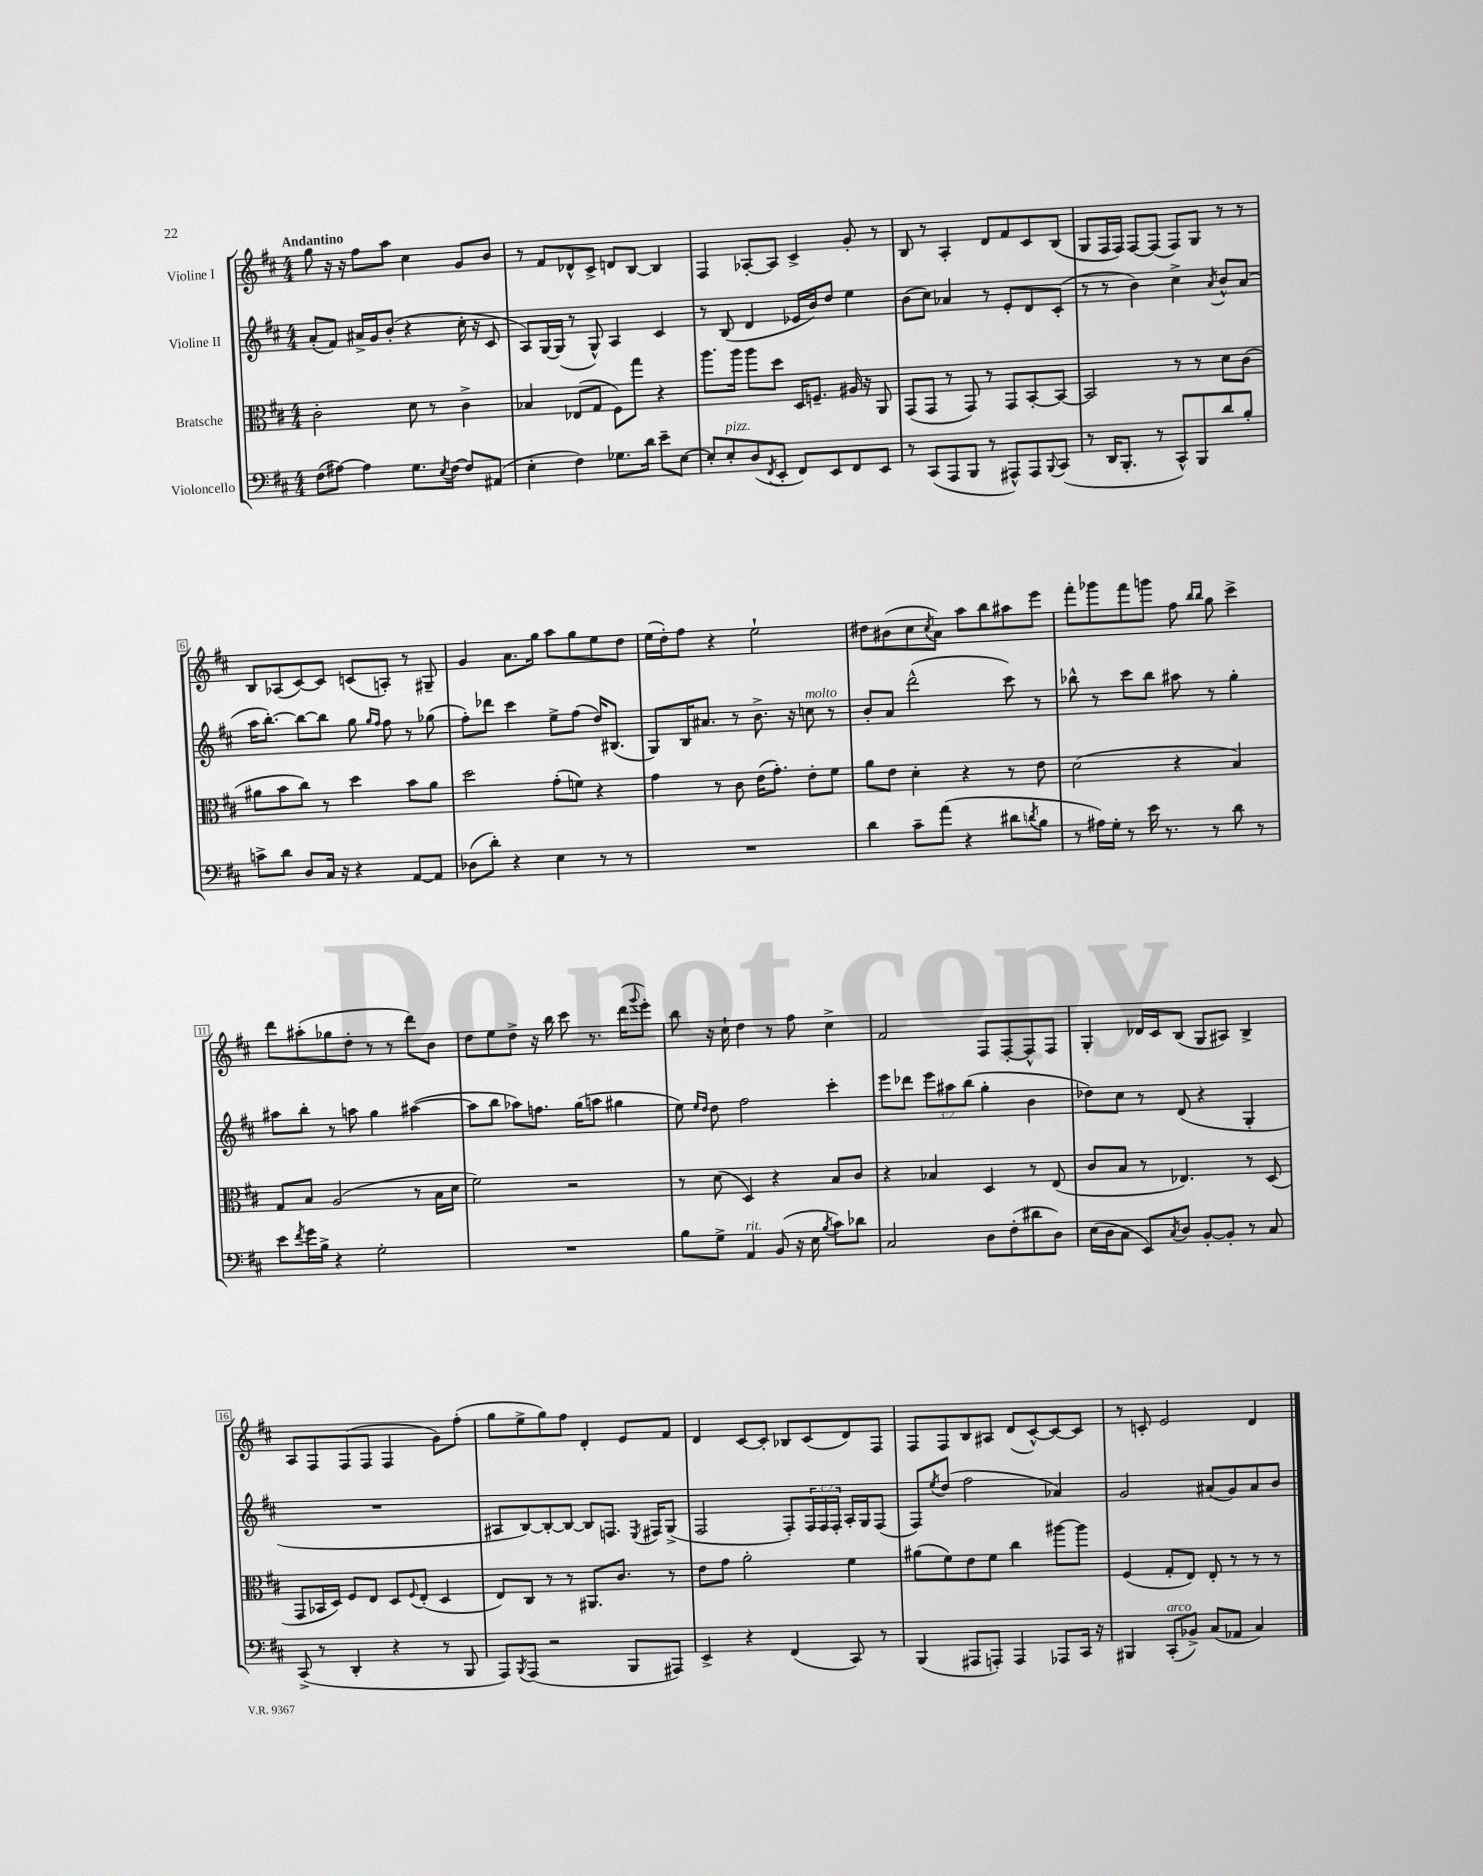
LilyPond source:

<<
\new StaffGroup <<
\new Staff = "s0" \with { instrumentName = "Violine I" } {
    \clef treble \key d \major \numericTimeSignature \time 4/4 \tempo "Andantino"
    g''8 r16 r16 fis''8 a''8 cis''4 g'8 b'8 |
    r8 fis'8 des'8-^ cis'8-> d'8 b8~ b4 |
    fis4 aes8~-. aes8 cis'4-> g'8-. r8 |
    b8 r8 a4-. d'8 fis'8 cis'8 b8( |
    g8 fis16 fis16) fis8~ fis8( fis8) g8 r8 r8 |
    b8 aes8( cis'8~) cis'8 c'8( a8-.) r8 gis8-- |
    g'4 a'8. g''16 a''8 g''8 e''8 d''8 |
    e''16( d''16-.) fis''8 r4 e''2-! |
    dis''8 bis'8( cis''8 \acciaccatura { cis''8 } a'8) a''8 b''8 ais''8 e'''8 |
    fis'''8-. ges'''8 fis'''8 g'''8 fis''8 \grace { b''16 b''16 } g''8 cis'''4-> |
    d'''8 ais''8-.( ges''8 d''8-. r8 r8 d'''8) b'8 |
    d''8 e''8 d''8-> r16 b''16 cis'''8 r8. d'''16( \appoggiatura { g'''8 } e'''8-.) |
    b''8 r16 cis''16-! d''4 r8 fis''8 cis''4-> |
    fis'2 fis8 fis8~-. fis8-^ fis8 |
    g4-. des'16 cis'16 b8( g8 ais8) b4-> |
    a8 fis8 fis8( fis8 fis4 g'8) fis''8-.( |
    g''8 e''8-> g''8) fis''8 d'4-. e'8 fis'8 |
    d'4 cis'8~ cis'8-. bes8 cis'8( d'8) fis8 |
    fis8 fis8 b8 ais8 d'8( cis'8~-^) cis'8~ cis'8 |
    r8 c'8-. e'2 d'4 \bar "|." |
}
\new Staff = "s1" \with { instrumentName = "Violine II" } {
    \clef treble \key d \major \numericTimeSignature \time 4/4 \override Staff.TupletNumber.text = #tuplet-number::calc-fraction-text
    a'8-.( fis'8) ais'16-> g'16 b'8-.( r4 cis''16-. r16 cis'8 |
    a8) g16~ g16( r8 g8-^) a4 cis'4 |
    r8 b8( d'4 ees'16 b'16) d''8 e''4 |
    b'8( cis''8) aes'4 r8 e'8-. d'8 cis'8-.( |
    r8 r8 b'4) cis''4-> \acciaccatura { a'8 } b'8-^ a'8( |
    a''16 b''8.~-.) b''8~ b''8 g''8 \grace { g''16 fis''16 } fis''8 r8 ges''8( |
    fis''8-.) des'''8 cis'''4 e''8-> fis''8( d''16) bis8.( |
    g8) b16 ais'8. r8 b'8.-> r16 c''8^\markup { \italic "molto" } r8 |
    b'8-. a'8 d'''2-^( cis'''8) r8 |
    bes''8-^ r8 cis'''8 bes''8 ais''8 r8 g''4-. |
    ais''8 b''8-. r8 a''8 g''4 ais''4~( |
    ais''8 b''8 aes''8) f''8. g''16( a''8 gis''4 |
    e''8) \grace { e''16 d''16 } d''8 fis''2 cis'''4-. |
    e'''8 des'''8 \tuplet 3/2 { e'''8 ais''8 b''8( } g''4-. b'4 |
    des''8) cis''8 r8 d'8( r4 g4-. |
    R1 |
    ais8 b8~) b8~-. b8~ b8 f8. \acciaccatura { e8 } fis16 g8->( |
    fis2 fis8-.) \tuplet 3/2 { fis16 fis16 fis16-. } a16-. g16 fis8( |
    fis8) \acciaccatura { e''8 } d''8( fis''2 aes'4) |
    g'2 ais'8( g'8) ais'8 b'8 \bar "|." |
}
\new Staff = "s2" \with { instrumentName = "Bratsche" } {
    \clef alto \key d \major \numericTimeSignature \time 4/4
    cis'2-. d'8 r8 cis'4-> |
    bes4 ees8( g8 fis8) g''8 r4 |
    a''8. a''16 a''8 d''8 d16 f8.-- ais16 r16 a,8 |
    g,8( g,8 r8 g,8) r8 g,8 b,8~-. b,8~ |
    b,2 r8 r8 d'8 cis'8( |
    ais'8 b'8 cis''8) r8 d''4 b'8 ais'8 |
    d''2 g'8-.( f'8) r4 |
    g'4 r8 cis'8 e'16( g'8.-.) e'8-. fis'8 |
    a'8 e'8 d'4-. r4 r8 e'8 |
    d'2( r4 b4) |
    g8 b8 a2( r8 b16 d'16 |
    fis'2) r2 |
    r8 d'8( d4) r4 b8 cis'8 |
    r4 bes4 d4 r8 e8( |
    cis'8 b8 r8 ees4.) r8 d8( |
    g,8 bes,16 d16) fis8 e8 d8 \appoggiatura { fis8 } e8-.( d4 |
    e8) cis8 r8 r8 ais,8. cis'8. r8 |
    e'8 g'8 a'2-. fis'4 |
    ais'8( fis'8) e'8 fis'8 cis''4 ais''8~ ais''8 |
    fis4( g8-. e8) e8-. r8 r8 r8 \bar "|." |
}
\new Staff = "s3" \with { instrumentName = "Violoncello" } {
    \clef bass \key d \major \numericTimeSignature \time 4/4
    fis8( ais8~) ais4 g8. \acciaccatura { e8 } fis16~ fis8 ais,8( |
    e4-. fis4) ges8. d'16 e'8-- e8~ |
    e8-. e8-.^\markup { \italic "pizz." } d8( \acciaccatura { fis,8 } e,8-. fis,8) e,8 fis,8 e,8 |
    r8 cis,8( a,,8 b,,8 r8 ais,,8-^) ais,,8 \appoggiatura { b,,8 } cis,8( |
    r8 d,16 b,,8.-. r8 cis,8-^) b,,8 d'8 b8-. |
    c'8-> d'8 d8 cis16 r16 r4 a,8~ a,8 |
    des8( d'8-.) r4 e4 r8 r8 |
    R1 |
    d'4 cis'8-- a'8( r4 dis'8 \acciaccatura { d'8 } b8 |
    r8 ais16) g16-. r8 e'16 r8. r8 d'8 r8 |
    e'8 \acciaccatura { fis'8 } g'16 b16-> r4 g2-. |
    R1 |
    b8 g8-> a,4^\markup { \italic "rit." } b,8( r16 e16 \acciaccatura { b8 } cis'8) des'8 |
    cis2 d8 fis8-.( dis'8 d8) |
    e16( d16 cis8 e,8) \acciaccatura { cis8 } d8 b,8~-. b,8-. r8 cis8 |
    cis,8->( r8 d,4-. r4 r8 b,,8 |
    a,,8) \acciaccatura { b,,8 } a,,8( r2 b,,8 ais,,8) |
    e,4-> r4 fis,4( cis,8) r8 |
    b,,4( ais,,8 a,,8-.) a,,4 aes,,8 cis,16 r16 |
    bis,,4 cis,8-.^\markup { \italic "arco" }( bes,8->) cis8( aes,8 cis4) \bar "|." |
}
>>
>>
\layout { \context { \Score \override BarNumber.stencil = #(make-stencil-boxer 0.1 0.3 ly:text-interface::print) } }
